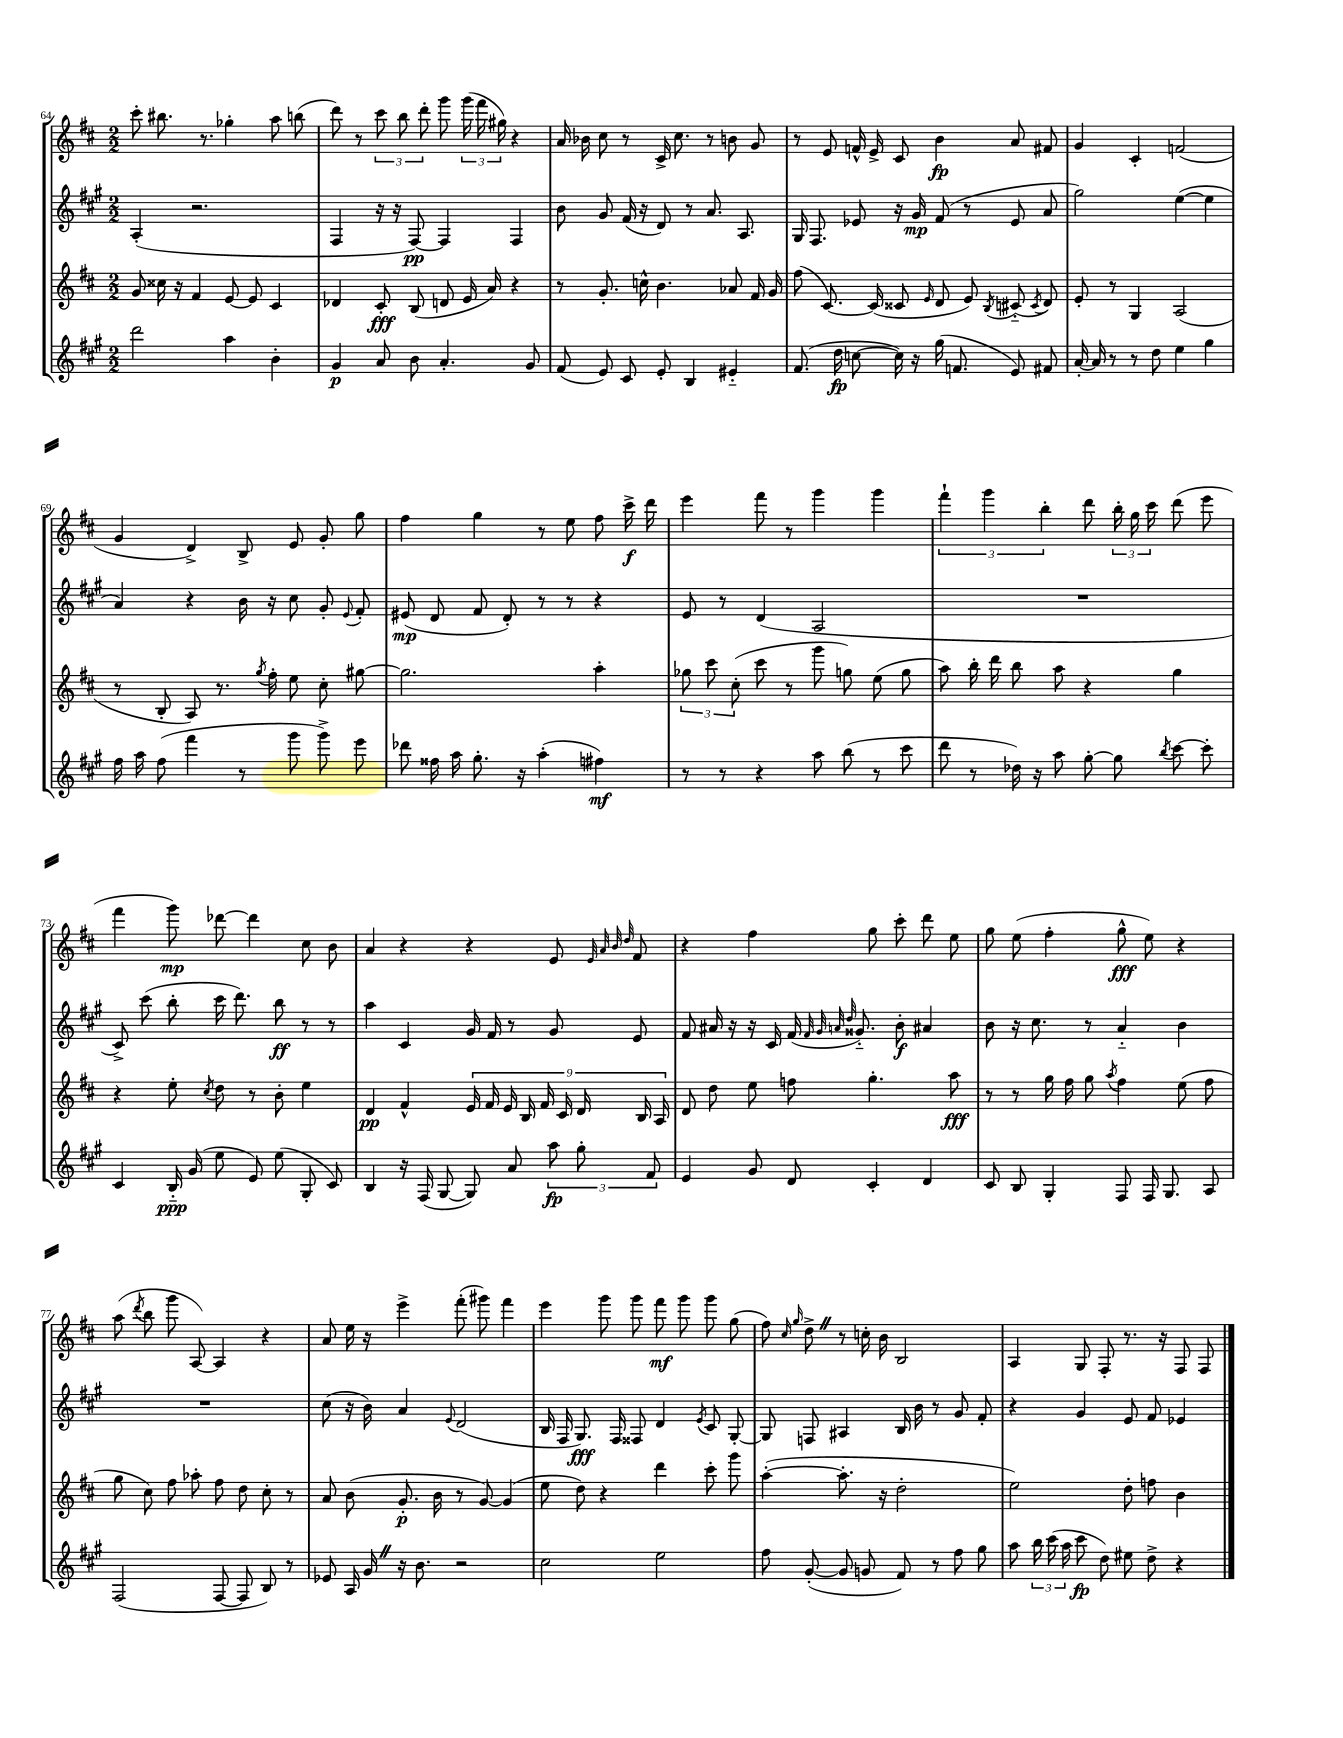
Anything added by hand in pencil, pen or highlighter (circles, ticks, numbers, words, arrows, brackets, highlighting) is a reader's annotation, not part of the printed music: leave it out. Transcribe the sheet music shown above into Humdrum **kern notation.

**kern	**dynam	**kern	**dynam	**kern	**dynam	**kern	**dynam
*part4	*part4	*part3	*part3	*part2	*part2	*part1	*part1
*staff4	*staff4	*staff3	*staff3	*staff2	*staff2	*staff1	*staff1
*clefG2	*	*clefG2	*	*clefG2	*	*clefG2	*
*k[f#c#g#]	*	*k[f#c#]	*	*k[f#c#g#]	*	*k[f#c#]	*
*M2/2	*	*M2/2	*	*M2/2	*	*M2/2	*
=64	=64	=64	=64	=64	=64	=64	=64
2ddd\	.	8g/	.	(4A'/	.	8ccc#'\	.
.	.	16cc##X\	.	.	.	8.bb#X\	.
.	.	16r	.	.	.	.	.
.	.	4f#/	.	2.r	.	.	.
.	.	.	.	.	.	8.r	.
4aa\	.	[8e/	.	.	.	4gg-X'\	.
.	.	8e/]	.	.	.	.	.
4b'\	.	4c#/	.	.	.	8aa\	.
.	.	.	.	.	.	(8bbn\	.
=65	=65	=65	=65	=65	=65	=65	=65
4g#/	p	4d-X/	.	4F#/	.	8ddd\)	.
.	.	.	.	.	.	8r	.
8a/	.	8c#'/	fff	16r	.	12ccc#\	.
.	.	.	.	16r	.	.	.
.	.	.	.	.	.	12bb\	.
8b\	.	(8B/	.	[8F#/)	pp	.	.
.	.	.	.	.	.	12ddd'\	.
4.a'/	.	8dn/	.	4F#/]	.	8ggg\	.
.	.	16e/	.	.	.	(24ggg\	.
.	.	.	.	.	.	24fff#\	.
.	.	16a/)	.	.	.	.	.
.	.	.	.	.	.	24gg#X\)	.
.	.	4r	.	4F#/	.	4r	.
8g#/	.	.	.	.	.	.	.
=66	=66	=66	=66	=66	=66	=66	=66
(8f#/	.	8r	.	8b\	.	16a/	.
.	.	.	.	.	.	16b-X\	.
8e/)	.	8.g'/	.	8g#/	.	8cc#\	.
8c#/	.	.	.	(16f#/	.	8r	.
.	.	16ccn^^\	.	16r	.	.	.
8e'/	.	4.b\	.	8d/)	.	16c#^/	.
.	.	.	.	.	.	8.cc#\	.
4B/	.	.	.	8r	.	.	.
.	.	.	.	8.a/	.	8r	.
4e#X/	.	8a-X/	.	.	.	8bn\	.
.	.	.	.	8.A/	.	.	.
.	.	16f#/	.	.	.	8g/	.
.	.	16g/	.	.	.	.	.
=67	=67	=67	=67	=67	=67	=67	=67
(8.f#/	.	(8ff#\	.	16G#/	.	8r	.
.	.	.	.	8.F#/	.	.	.
.	.	[8.c#/)	.	.	.	8e/	.
16dd\	fp	.	.	.	.	.	.
[8ccn\	.	.	.	8e-X/	.	16fn^^/	.
.	.	(16c#/]	.	.	.	16e^/	.
16cc\])	.	8c##X/	.	16r	.	8c#/	.
16r	.	.	.	16g#/	mp	.	.
.	.	16qqe/	.	.	.	.	.
(16gg#\	.	8d/	.	(8f#/	.	4b\	fp
8.fn/	.	.	.	.	.	.	.
.	.	8e/)	.	8r	.	.	.
.	.	8qB/	.	.	.	.	.
8e/)	.	(8c#X/	.	8e-/	.	8a/	.
.	.	8qc#/	.	.	.	.	.
8f#X/	.	8d/)	.	8a/	.	8f#X/	.
=68	=68	=68	=68	=68	=68	=68	=68
[16a'/	.	8e'/	.	2gg#\)	.	4g/	.
16a/]	.	.	.	.	.	.	.
8r	.	8r	.	.	.	.	.
8r	.	4G/	.	.	.	4c#'/	.
8dd\	.	.	.	.	.	.	.
4ee\	.	(2A/	.	([4ee\	.	(2fn/	.
4gg#\	.	.	.	4ee\]	.	.	.
!!LO:LB:g=z
=69	=69	=69	=69	=69	=69	=69	=69
16ff#\	.	8r	.	4a/)	.	4g/	.
16aa\	.	.	.	.	.	.	.
(8ff#\	.	8B'/	.	.	.	.	.
4fff#\	.	8A/)	.	4r	.	4d^/)	.
.	.	8.r	.	.	.	.	.
8r	.	.	.	16b\	.	8B^/	.
.	.	8qgg/	.	.	.	.	.
.	.	16ff#'\	.	16r	.	.	.
8ggg#\	.	8ee\	.	8cc#\	.	8e/	.
8ggg#^\)	.	8cc#'\	.	8g#'/	.	8g'/	.
.	.	.	.	8qqe/	.	.	.
8eee\	.	[8gg#X\	.	8f#'/	.	8gg\	.
=70	=70	=70	=70	=70	=70	=70	=70
8ddd-X\	.	2.gg#\]	.	(8e#X/	mp	4ff#\	.
16ff##X\	.	.	.	8d/	.	.	.
16aa\	.	.	.	.	.	.	.
8.gg#'\	.	.	.	8f#/	.	4gg\	.
.	.	.	.	8d'/)	.	.	.
16r	.	.	.	.	.	.	.
(4aa'\	.	.	.	8r	.	8r	.
.	.	.	.	8r	.	8ee\	.
4ff#X\)	mf	4aa'\	.	4r	.	8ff#\	.
.	.	.	.	.	.	16ccc#^\	f
.	.	.	.	.	.	16ddd\	.
=71	=71	=71	=71	=71	=71	=71	=71
8r	.	12gg-X\	.	8e/	.	4eee\	.
.	.	12ccc#\	.	.	.	.	.
8r	.	.	.	8r	.	.	.
.	.	(12cc#'\	.	.	.	.	.
4r	.	8ccc#\	.	(4d/	.	8fff#\	.
.	.	8r	.	.	.	8r	.
8aa\	.	8ggg\	.	2A/	.	4ggg\	.
(8bb\	.	8ggn\)	.	.	.	.	.
8r	.	(8ee\	.	.	.	4ggg\	.
8ccc#\	.	8gg\	.	.	.	.	.
=72	=72	=72	=72	=72	=72	=72	=72
8ddd\	.	8aa\)	.	1r	.	6fff#`\	.
8r	.	16bb'\	.	.	.	.	.
.	.	.	.	.	.	6ggg\	.
.	.	16ddd\	.	.	.	.	.
16dd-X\)	.	8bb\	.	.	.	.	.
16r	.	.	.	.	.	.	.
.	.	.	.	.	.	6bb'\	.
8aa\	.	8aa\	.	.	.	.	.
[8gg#'\	.	4r	.	.	.	8ddd\	.
8gg#\]	.	.	.	.	.	24bb'\	.
.	.	.	.	.	.	24gg\	.
.	.	.	.	.	.	24ccc#\	.
8qbb/	.	.	.	.	.	.	.
[8ccc#\	.	4gg\	.	.	.	(8ddd\	.
8ccc#'\]	.	.	.	.	.	8eee\	.
!!LO:LB:g=z
=73	=73	=73	=73	=73	=73	=73	=73
4c#/	.	4r	.	8c#^/)	.	4fff#\	.
.	.	.	.	(8ccc#\	.	.	.
16B/	ppp	8ee'\	.	8bb'\	.	8ggg\)	mp
(16g#/	.	.	.	.	.	.	.
.	.	8qcc#/	.	.	.	.	.
8ee\	.	8dd\	.	16ccc#\	.	[8ddd-X\	.
.	.	.	.	8.ddd\)	.	.	.
8e/)	.	8r	.	.	.	4ddd-\]	.
(8ee\	.	8b'\	.	8bb\	ff	.	.
8G#'/	.	4ee\	.	8r	.	8cc#\	.
8c#/)	.	.	.	8r	.	8b\	.
=74	=74	=74	=74	=74	=74	=74	=74
4B/	.	4d/	pp	4aa\	.	4a/	.
16r	.	4f#^^/	.	4c#/	.	4r	.
(16F#/	.	.	.	.	.	.	.
[8G#/	.	.	.	.	.	.	.
8G#/])	.	18e/	.	16g#/	.	4r	.
.	.	18f#/	.	.	.	.	.
.	.	.	.	16f#/	.	.	.
.	.	18e/	.	.	.	.	.
8a/	.	.	.	8r	.	.	.
.	.	18B/	.	.	.	.	.
.	.	18f#/	.	.	.	.	.
12aa\	fp	.	.	8g#/	.	8e/	.
.	.	18c#/	.	.	.	.	.
12gg#'\	.	18d/	.	.	.	.	.
.	.	.	.	.	.	32qqe/	.
.	.	.	.	.	.	32qqa/	.
.	.	.	.	.	.	32qqb/	.
.	.	.	.	.	.	32qqdd/	.
.	.	.	.	8e/	.	8f#/	.
.	.	18B/	.	.	.	.	.
12f#/	.	.	.	.	.	.	.
.	.	18A/	.	.	.	.	.
=75	=75	=75	=75	=75	=75	=75	=75
4e/	.	8d/	.	8f#/	.	4r	.
.	.	8dd\	.	16a#X/	.	.	.
.	.	.	.	16r	.	.	.
8g#/	.	8ee\	.	16r	.	4ff#\	.
.	.	.	.	16c#/	.	.	.
8d/	.	8ffn\	.	(16f#/	.	.	.
.	.	.	.	32qqf#/	.	.	.
.	.	.	.	32qqg#/	.	.	.
.	.	.	.	32qqan/	.	.	.
.	.	.	.	32qqdd/	.	.	.
.	.	.	.	8.g##X/)	.	.	.
4c#'/	.	4.gg'\	.	.	.	8gg\	.
.	.	.	.	8b'\	f	8ccc#'\	.
4d/	.	.	.	4a#X/	.	8ddd\	.
.	.	8aa\	fff	.	.	8ee\	.
=76	=76	=76	=76	=76	=76	=76	=76
8c#/	.	8r	.	8b\	.	8gg\	.
8B/	.	8r	.	16r	.	(8ee\	.
.	.	.	.	8.cc#\	.	.	.
4G#'/	.	16gg\	.	.	.	4ff#'\	.
.	.	16ff#\	.	.	.	.	.
.	.	8gg\	.	8r	.	.	.
.	.	8qaa/	.	.	.	.	.
8F#/	.	4ff#\	.	4a/	.	8gg^^\	fff
16F#/	.	.	.	.	.	8ee\)	.
8.G#/	.	.	.	.	.	.	.
.	.	(8ee\	.	4b\	.	4r	.
8A/	.	8ff#\	.	.	.	.	.
!!LO:LB:g=z
=77	=77	=77	=77	=77	=77	=77	=77
(2F#/	.	8gg\	.	1r	.	(8aa\	.
.	.	.	.	.	.	8qddd/	.
.	.	8cc#\)	.	.	.	8bb\	.
.	.	8ff#\	.	.	.	8ggg\	.
.	.	8aa-X'\	.	.	.	[8A/)	.
[8F#/	.	8ff#\	.	.	.	4A/]	.
8F#/]	.	8dd\	.	.	.	.	.
8B/)	.	8cc#'\	.	.	.	4r	.
8r	.	8r	.	.	.	.	.
=78	=78	=78	=78	=78	=78	=78	=78
8e-X/	.	8a/	.	(8cc#\	.	8a/	.
16A/	.	(8b\	.	16r	.	16ee\	.
16g#Z/	.	.	.	16b\)	.	16r	.
16r	.	8.g'/	p	4a/	.	4eee^\	.
8.b\	.	.	.	.	.	.	.
.	.	16b\	.	.	.	.	.
.	.	.	.	8qqe/	.	.	.
2r	.	8r	.	(2d/	.	(8fff#'\	.
.	.	[8g/)	.	.	.	8ggg#X\)	.
.	.	(4g/]	.	.	.	4fff#\	.
=79	=79	=79	=79	=79	=79	=79	=79
2cc#\	.	8ee\	.	16B/	.	4eee\	.
.	.	.	.	16F#/	.	.	.
.	.	8dd\)	.	8.G#/)	fff	.	.
.	.	4r	.	.	.	8ggg\	.
.	.	.	.	16F#/	.	.	.
.	.	.	.	8F##X/	.	8ggg\	.
2ee\	.	4ddd\	.	4d/	.	8fff#\	mf
.	.	.	.	.	.	8ggg\	.
.	.	.	.	8qe/	.	.	.
.	.	8ccc#'\	.	8c#/	.	8ggg\	.
.	.	8ggg\	.	[8G#'/	.	(8gg\	.
=80	=80	=80	=80	=80	=80	=80	=80
8ff#\	.	([4aa'\	.	8G#/]	.	8ff#\)	.
.	.	.	.	.	.	16qqcc#/	.
.	.	.	.	.	.	16qqgg/	.
([8g#'/	.	.	.	8Fn/	.	8dd^Z\	.
8g#/]	.	8.aa'\]	.	4A#X/	.	8r	.
8gn/	.	.	.	.	.	16ccn'\	.
.	.	16r	.	.	.	16b\	.
8f#/)	.	2dd'\	.	16B/	.	2B/	.
.	.	.	.	16b\	.	.	.
8r	.	.	.	8r	.	.	.
8ff#\	.	.	.	8g#/	.	.	.
8gg#\	.	.	.	8f#'/	.	.	.
=81	=81	=81	=81	=81	=81	=81	=81
8aa\	.	2ee\)	.	4r	.	4A/	.
24bb\	.	.	.	.	.	.	.
(24ccc#\	.	.	.	.	.	.	.
24aa\	.	.	.	.	.	.	.
8ccc#\	fp	.	.	4g#/	.	8G/	.
8dd\)	.	.	.	.	.	8F#'/	.
8ee#X\	.	8dd'\	.	8e/	.	8.r	.
8dd^\	.	8ffn\	.	8f#/	.	.	.
.	.	.	.	.	.	16r	.
4r	.	4b\	.	4e-X/	.	8F#/	.
.	.	.	.	.	.	8F#/	.
==	==	==	==	==	==	==	==
*-	*-	*-	*-	*-	*-	*-	*-
